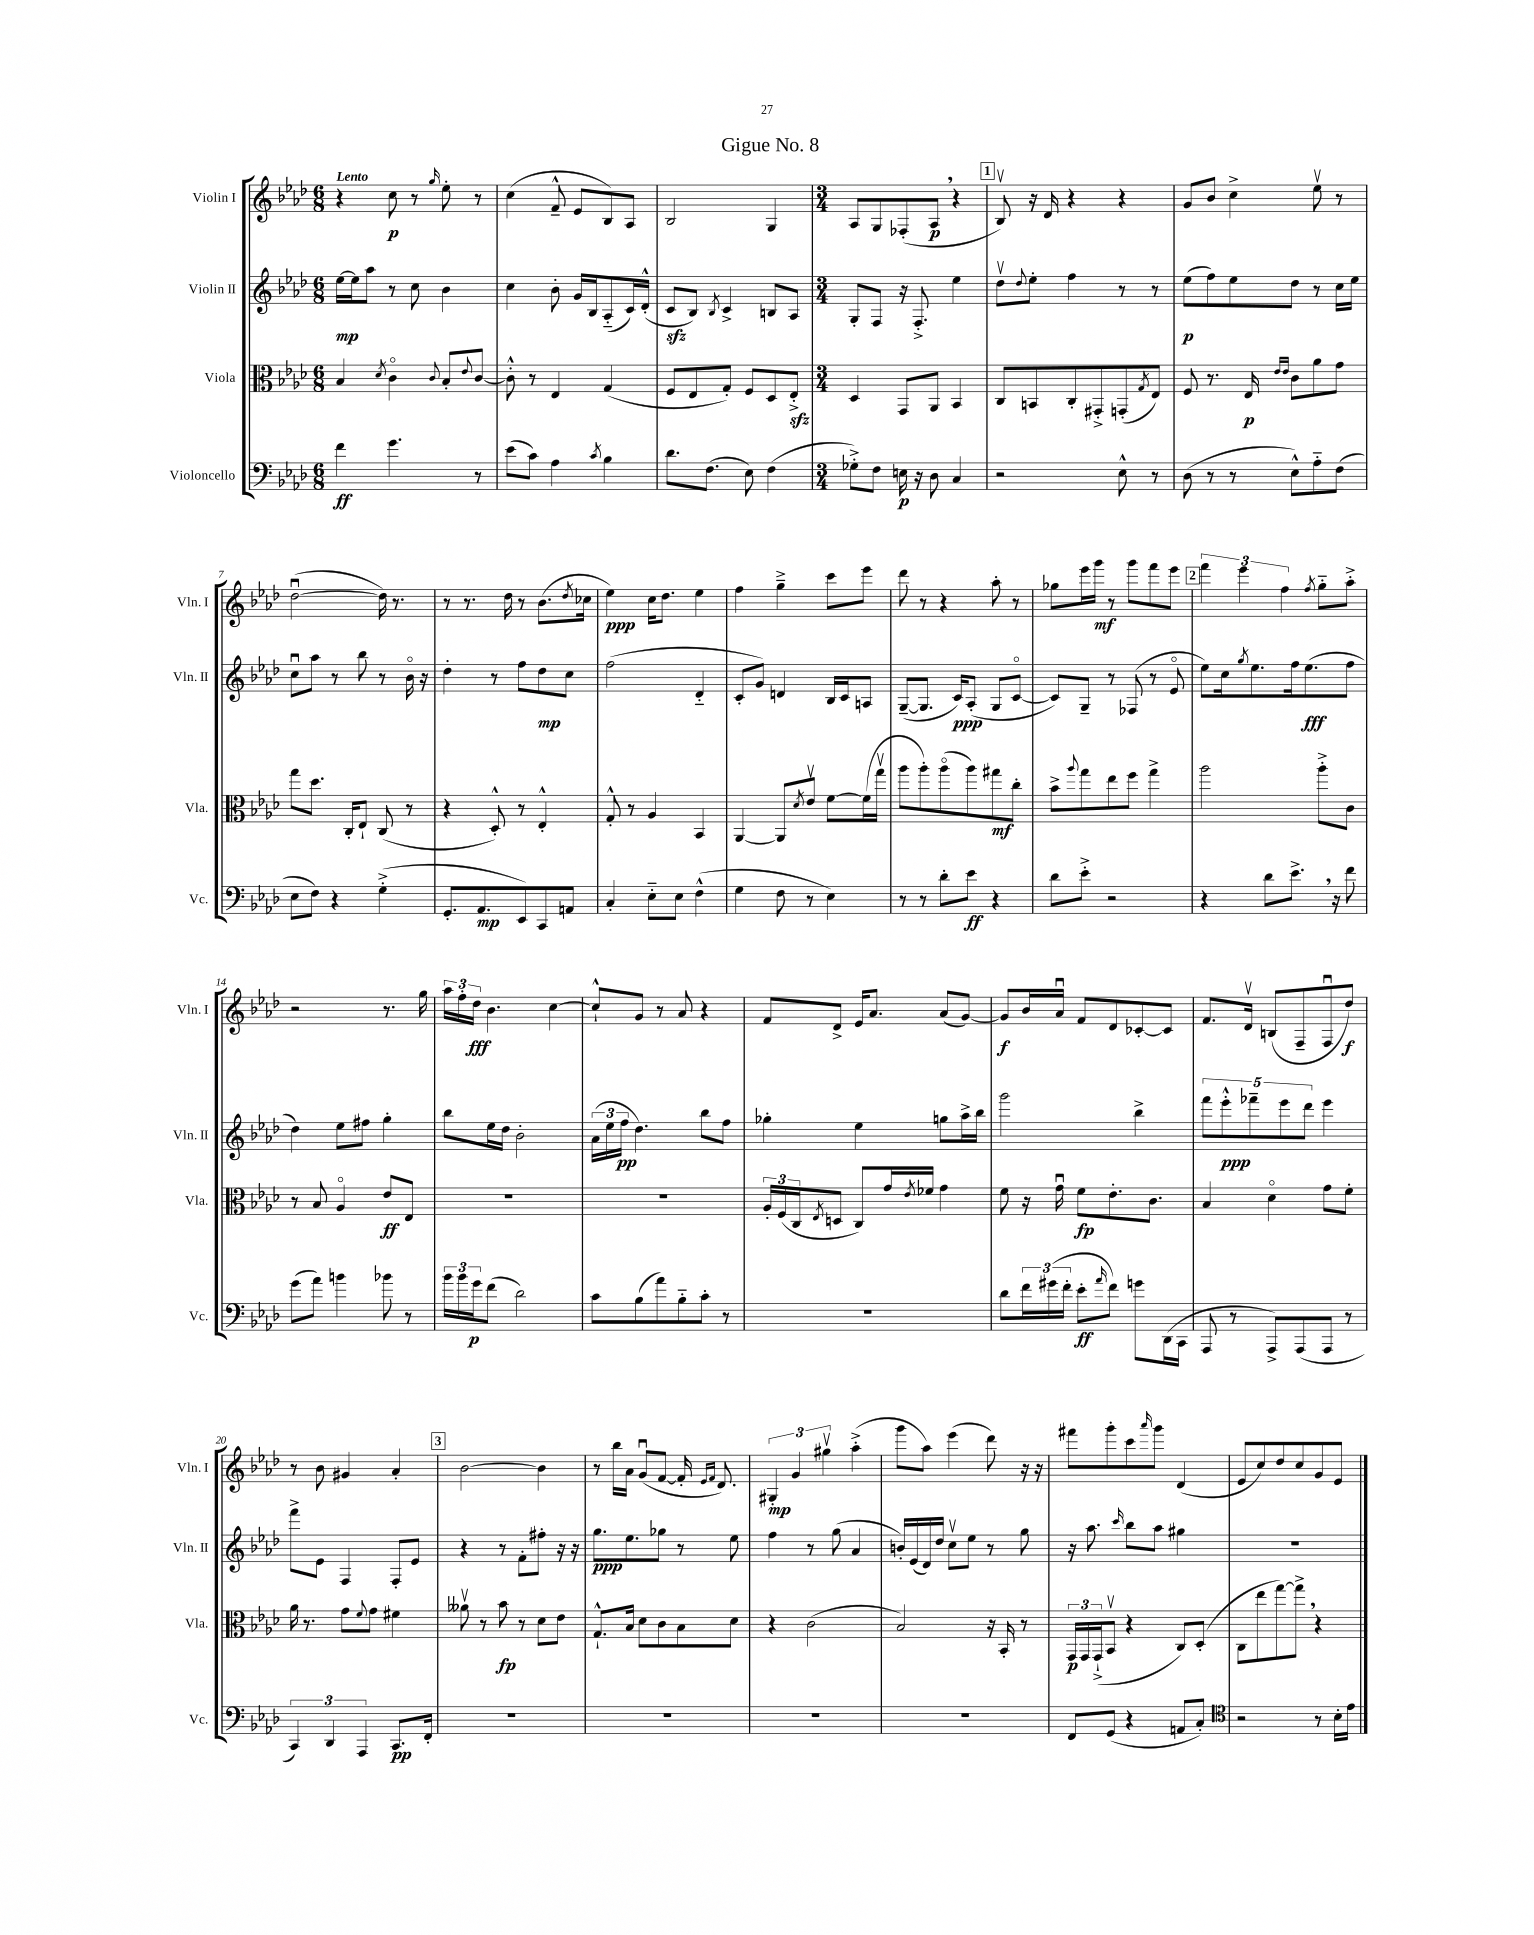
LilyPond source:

\header { title = "Gigue No. 8" }
<<
\new StaffGroup <<
\new Staff = "s0" \with { instrumentName = "Violin I" shortInstrumentName = "Vln. I" } {
    \clef treble \key aes \major \numericTimeSignature \time 6/8 \tempo "Lento"
    r4 c''8\p r8 \grace { g''16 } ees''8-. r8 |
    c''4( f'8---^ ees'8 bes8) aes8 |
    bes2 g4 |
    \numericTimeSignature \time 3/4 aes8 g8 fes8-.( aes8\p \breathe r4 |
    \mark \markup { \box "1" } bes8\upbow) r16 des'16 r4 r4 |
    g'8 bes'8 c''4-> ees''8\upbow r8 |
    des''2~\downbow( des''16) r8. |
    r8 r8. des''16 r8 bes'8.( \acciaccatura { des''8 } ces''16 |
    ees''4\ppp) c''16 des''8. ees''4 |
    f''4 g''4---> c'''8 ees'''8 |
    des'''8 r8 r4 aes''8-. r8 |
    ges''8 ees'''16 g'''16\mf r8 g'''8 f'''8 ees'''8 |
    \mark \markup { \box "2" } \tuplet 3/2 { f'''4 ees'''4 f''4 } \acciaccatura { f''8 } g''8-_ aes''8-.-> |
    r2 r8. g''16 |
    \tuplet 3/2 { aes''16 f''16-. des''16\fff } bes'4. c''4~ |
    c''8-!-^ g'8 r8 aes'8 r4 |
    f'8 des'8-> ees'16 aes'8. aes'8( g'8~) |
    g'8\f bes'16 aes'16\downbow f'8 des'8 ces'8~-. ces'8 |
    f'8. des'16\upbow b8( f8-- f8\downbow des''8\f) |
    r8 bes'8 gis'4 aes'4-. |
    \mark \markup { \box "3" } bes'2~ bes'4 |
    r8 bes''16 aes'16 g'8\downbow( f'8~ f'16-. \grace { ees'16 f'16 } des'8.) |
    \tuplet 3/2 { gis4-.\mp g'4 gis''4\upbow } aes''4-.->( |
    g'''8 aes''8) ees'''4( des'''8) r16 r16 |
    fis'''8 g'''8-. c'''8 \grace { aes'''16 } g'''8 des'4( |
    ees'8 c''8) des''8 c''8 g'8 ees'8 \bar "|." |
}
\new Staff = "s1" \with { instrumentName = "Violin II" shortInstrumentName = "Vln. II" } {
    \clef treble \key aes \major \numericTimeSignature \time 6/8
    ees''16~\mp ees''16 aes''8 r8 c''8 bes'4 |
    c''4 bes'8-. g'16 bes16 aes8-_( c'16) des'16-.-^( |
    c'8\sfz bes8) \acciaccatura { bes8 } c'4-> b8 aes8 |
    \numericTimeSignature \time 3/4 g8-. f8 r16 f8.-.-> ees''4 |
    \mark \markup { \box "1" } des''8\upbow \appoggiatura { des''8 } ees''8-. f''4 r8 r8 |
    ees''8\p( f''8) ees''8 des''8 r8 c''16 ees''16 |
    c''8\downbow aes''8 r8 bes''8 r8 bes'16\flageolet r16 |
    des''4-. r8 f''8 des''8\mp c''8 |
    f''2( des'4-_ |
    c'8-. g'8) d'4 bes16 c'16 a8 |
    g8~--( g8. c'16\ppp) aes8-.( g8 c'8~\flageolet |
    c'8) g8-- r8 fes8( r8 ees'8\flageolet |
    \mark \markup { \box "2" } ees''8) c''16 \acciaccatura { g''8 } ees''8. f''16 ees''8.\fff( f''8 |
    des''4) ees''8 fis''8 g''4-. |
    bes''8 ees''16 des''16 bes'2-. |
    \tuplet 3/2 { aes'16( ees''16 f''16\pp } des''4.) bes''8 f''8 |
    ges''4-. ees''4 g''8 aes''16-> bes''16 |
    g'''2 bes''4-> |
    \tuplet 5/4 { f'''8 ees'''8-.-^\ppp fes'''8-- ees'''8 des'''8 } ees'''4 |
    f'''8-> ees'8 f4 f8-. ees'8 |
    \mark \markup { \box "3" } r4 r8 f'8-. fis''8-. r16 r16 |
    g''8.\ppp ees''8. ges''8 r8 ees''8 |
    f''4 r8 g''8( aes'4 |
    b'16-.) ees'16( des'16) des''16 c''8\upbow ees''8 r8 g''8 |
    r16 aes''8. \grace { c'''16 } bes''8 aes''8 gis''4 |
    R2. \bar "|." |
}
\new Staff = "s2" \with { instrumentName = "Viola" shortInstrumentName = "Vla." } {
    \clef alto \key aes \major \numericTimeSignature \time 6/8
    bes4 \acciaccatura { des'8 } c'4\flageolet \appoggiatura { c'8 } bes8-. \appoggiatura { ees'8 } c'8~ |
    c'8-.-^ r8 ees4 g4( |
    f8 ees8 g8-.) f8 des8 ees8-.->\sfz |
    \numericTimeSignature \time 3/4 des4 g,8 aes,8 bes,4 |
    \mark \markup { \box "1" } c8 b,8 c8-. gis,8-.-> g,8-.( \acciaccatura { g8 } ees8) |
    f8 r8. ees16\p \grace { ees'16 ees'16 } c'8 aes'8 g'8 |
    g''8 des''8. c16-. ees8-! c8( r8 |
    r4 des8-.-^) r8 ees4-.-^ |
    g8-.-^ r8 aes4 bes,4 |
    aes,4~ aes,8 \acciaccatura { des'8 } ees'8\upbow f'8~ f'16( g''16\upbow |
    aes''8 aes''8-.) aes''8\flageolet( aes''8) gis''8\mf c''8-. |
    bes'8-> \appoggiatura { aes''8 } g''8 ees''8 f''8 g''4-> |
    \mark \markup { \box "2" } aes''2 aes''8-.-> c'8 |
    r8 bes8 aes4\flageolet ees'8\ff ees8 |
    R2. |
    R2. |
    \tuplet 3/2 { aes16-. f16( c16 } \acciaccatura { ees8 } d8 c8) g'16 \acciaccatura { ees'8 } fes'16 g'4 |
    f'8 r16 g'16\downbow f'8\fp ees'8.-. c'8. |
    bes4 des'4\flageolet g'8 f'8-. |
    aes'16 r8. g'8 \appoggiatura { f'8 } g'8 fis'4 |
    \mark \markup { \box "3" } aeses'8\upbow r8 bes'8\fp r8 des'8 ees'8 |
    g8.-!-^ bes16 des'8 c'8 bes8 des'8 |
    r4 c'2( |
    bes2) r16 bes,16-. r8 |
    \tuplet 3/2 { g,16\p g,16 g,16-!->( } bes,8\upbow r4 c8) des8-.( |
    c8 ees''8 g''8~) g''8-> \breathe r4 \bar "|." |
}
\new Staff = "s3" \with { instrumentName = "Violoncello" shortInstrumentName = "Vc." } {
    \clef bass \key aes \major \numericTimeSignature \time 6/8
    f'4\ff g'4. r8 |
    ees'8( c'8) aes4 \acciaccatura { c'8 } bes4 |
    des'8. f8.( ees8) f4( |
    \numericTimeSignature \time 3/4 ges8-.->) f8 e16\p r16 des8 c4 |
    \mark \markup { \box "1" } r2 ees8-^ r8 |
    des8( r8 r8 ees8-^) aes8-_ f8( |
    ees8 f8) r4 g4-.->( |
    g,8.-. aes,8.\mp ees,8) c,8 a,8 |
    c4-. ees8-_ ees8 f4-^( |
    g4 f8 r8 ees4) |
    r8 r8 des'8-. ees'8\ff r4 |
    des'8 ees'8-.-> r2 |
    \mark \markup { \box "2" } r4 des'8 ees'8.-> \breathe r16 f'8 |
    g'8( aes'8) b'4 bes'8 r8 |
    \tuplet 3/2 { bes'16 bes'16 g'16\p } f'8( des'2) |
    c'8 bes8( aes'8) bes8-_ c'8-. r8 |
    R2. |
    des'8 \tuplet 3/2 { f'16 gis'16( f'16-. } ees'8-.\ff \grace { aes'16 } f'8) g'8 des,16( c,16 |
    aes,,8 r8 aes,,8->) aes,,8( aes,,8 r8 |
    \tuplet 3/2 { c,4) des,4 aes,,4 } c,8.\pp f,16-. |
    \mark \markup { \box "3" } R2. |
    R2. |
    R2. |
    R2. |
    f,8 g,8( r4 a,8 c8-.) |
    \clef tenor r2 r8 bes16-. ees'16 \bar "|." |
}
>>
>>
